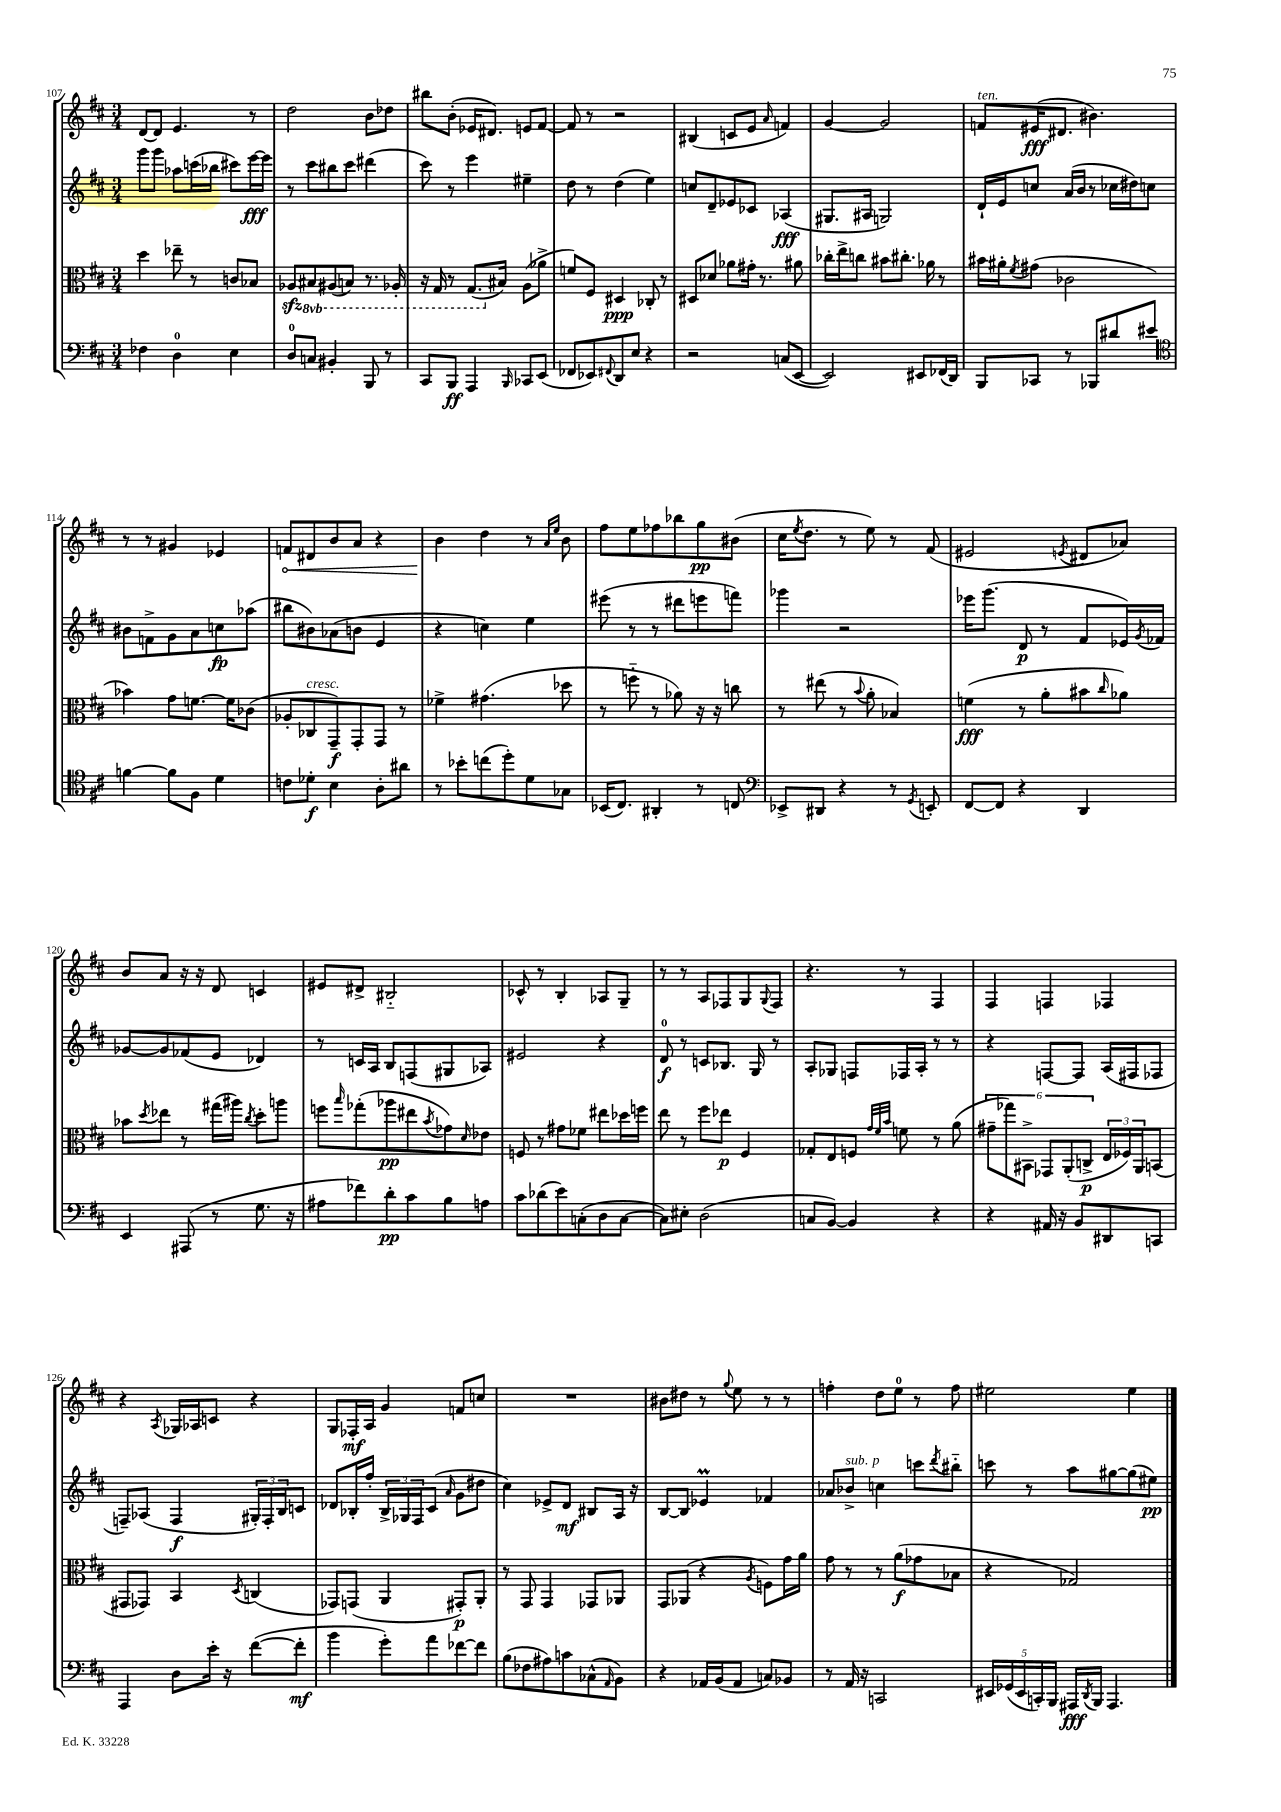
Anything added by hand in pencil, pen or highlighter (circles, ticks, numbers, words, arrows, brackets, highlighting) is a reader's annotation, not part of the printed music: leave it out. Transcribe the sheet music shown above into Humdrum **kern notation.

**kern	**dynam	**kern	**dynam	**kern	**dynam	**kern	**dynam
*part4	*part4	*part3	*part3	*part2	*part2	*part1	*part1
*staff4	*staff4	*staff3	*staff3	*staff2	*staff2	*staff1	*staff1
*clefF4	*	*clefC3	*	*clefG2	*	*clefG2	*
*k[f#c#]	*	*k[f#c#]	*	*k[f#c#]	*	*k[f#c#]	*
*M3/4	*	*M3/4	*	*M3/4	*	*M3/4	*
=107	=107	=107	=107	=107	=107	=107	=107
4F-X\	.	4dd\	.	8ggg\L	.	[8d/L	.
.	.	.	.	8ggg\J	.	8d/J]	.
4D\	.	8ee-X~\	.	8aa-X\L	.	4.e/	.
.	.	8r	.	(16cccn\L	.	.	.
.	.	.	.	16bb-X\JJ	.	.	.
4E\	.	8cn/L	.	8ccc#X\L)	.	.	.
.	.	8B-X/J	.	[16eee\L	fff	8r	.
.	.	.	.	16eee\JJ]	.	.	.
=108	=108	=108	=108	=108	=108	=108	=108
8D/L	.	8A-Xzz/L	.	8r	.	2dd\	.
*	*	*8ba	*	*	*	*	*
8Cn/J	.	8BB#X/	.	8ccc#\L	.	.	.
4BB#X'/	.	(8AA#X/	.	8bb#X\	.	.	.
.	.	8BBn/J)	.	8ccc#\J	.	.	.
8BBB/	.	8.r	.	(4ddd#X\	.	8b\L	.
8r	.	.	.	.	.	8dd-X\J	.
.	.	16AA-X'/	.	.	.	.	.
=109	=109	=109	=109	=109	=109	=109	=109
8CC#/L	.	16r	.	8ccc#\)	.	8bb#X\L	.
.	.	16GG/	.	.	.	.	.
8BBB/J	ff	8r	.	8r	.	(8b'\J	.
4AAA/	.	(8.GG/L	.	4eee\	.	16e-X/KL	.
.	.	.	.	.	.	8.d#X/J)	.
*	*	*X8ba	*	*	*	*	*
.	.	16B#X/Jk)	.	.	.	.	.
16qqBBB/	.	.	.	.	.	.	.
8CC-X/L	.	(8A\L	.	4ee#X~\	.	8en/L	.
(8EE/J	.	8a-X^\J	.	.	.	[8f#/J	.
=110	=110	=110	=110	=110	=110	=110	=110
8FF-X/L	.	8fn/L)	.	8dd\	.	8f#/]	.
8EE-X/)	.	8F#/J	.	8r	.	8r	.
8qqFF#X/	.	.	.	.	.	.	.
8DD/	.	4D#X/	ppp	(4dd\	.	2r	.
8E/J	.	.	.	.	.	.	.
4r	.	8C-X'/	.	4ee\)	.	.	.
.	.	8r	.	.	.	.	.
=111	=111	=111	=111	=111	=111	=111	=111
2r	.	8D#X/L	.	8ccn/L	.	(4B#X/	.
.	.	8d-X/J	.	8d~/	.	.	.
.	.	8a-X\L	.	8e-X/	.	8cn/L	.
.	.	16g#X'\Jk	.	8c-X/J	.	8e/J	.
.	.	8.r	.	.	.	.	.
.	.	.	.	.	.	16qqa/	.
(8Cn/L	.	.	.	(4A-X/	fff	4fn/)	.
[8EE/J	.	8a#X\	.	.	.	.	.
=112	=112	=112	=112	=112	=112	=112	=112
2EE/])	.	16cc-X'\LL	.	8.G#X/L	.	[4g/	.
.	.	16ee^\J	.	.	.	.	.
.	.	8ccn\J	.	.	.	.	.
.	.	.	.	16A#X/Jk	.	.	.
.	.	8b#X\L	.	2Gn/)	.	2g/]	.
.	.	8.cc#X'\J	.	.	.	.	.
8EE#X/L	.	.	.	.	.	.	.
.	.	16a-X\	.	.	.	.	.
(16FF-X/L	.	8r	.	.	.	.	.
16DD/JJ)	.	.	.	.	.	.	.
=113	=113	=113	=113	=113	=113	=113	=113
!	!	!	!	!	!	!LO:TX:a:i:t=ten.	!
8BBB/L	.	16b#X\LL	.	16d`/LL	.	8fn/L	.
.	.	16a#X'\J	.	16e/J	.	.	.
.	.	8qf#/	.	.	.	.	.
8CC-X/J	.	(8g#X\J	.	8ccn/J	.	(16e#X/K	fff
.	.	.	.	.	.	8.d#X/J	.
8r	.	2c-X\	.	(16a/LL	.	.	.
.	.	.	.	16b/JJ	.	.	.
8BBB-X/L	.	.	.	8r	.	4.b#X\)	.
8d#X/	.	.	.	16cc-X\LL	.	.	.
.	.	.	.	16dd#X\J)	.	.	.
8e#X/J	.	.	.	8ccn\J	.	.	.
!!LO:LB:g=z
=114	=114	=114	=114	=114	=114	=114	=114
*clefC4	*	*	*	*	*	*	*
[4fn\	.	4b-X\)	.	8b#X\L	.	8r	.
.	.	.	.	8fn^\	.	8r	.
8f\L]	.	8g\L	.	8g\	.	4g#X/	.
8F#\J	.	[8.fn\J	.	8a\	.	.	.
4d\	.	.	.	8ccn\	fp	4e-X/	.
.	.	16f\KL]	.	.	.	.	.
.	.	(8c-X\J	.	(8aa-X\J	.	.	.
=115	=115	=115	=115	=115	=115	=115	=115
!	!	!	!	!	!	!	!LO:HP:b
8cn\L	.	8A-X'/L	.	8bb#X\L	.	8fn/L	<
!	!	!LO:TX:a:i:t=cresc.	!	!	!	!	!
8d-X'\J	f	8C-X/	.	8b#X\)	.	8d#X/	.
4B\	.	8GG~/)	f	(8a-X\	.	8b/	.
.	.	8GG'/	.	8bn\J	.	8a/J	.
8A'\L	.	8GG/J	.	4e/	.	4r	.
8a#X\J	.	8r	.	.	.	.	.
=116	=116	=116	=116	=116	=116	=116	=116
8r	.	4f-X^\	.	4r	.	4b\	.
8b-X'\L	.	.	.	.	.	.	.
(8ccn\	.	(4.g#X\	.	4ccn\)	.	4dd\	[
8dd'\)	.	.	.	.	.	.	.
8d\	.	.	.	4ee\	.	8r	.
.	.	.	.	.	.	16qqa/LL	.
.	.	.	.	.	.	16qqee/JJ	.
8G-X\J	.	8dd-X\	.	.	.	8b\	.
=117	=117	=117	=117	=117	=117	=117	=117
(16BB-X/KL	.	8r	.	(8eee#X\	.	8ff#\L	.
8.C#/J)	.	.	.	.	.	.	.
.	.	8ffn\	.	8r	.	8ee\	.
4AA#X'/	.	8r	.	8r	.	8ff-X\	.
.	.	8a-X\)	.	8ddd#X\L	.	8bb-X\	.
8r	.	16r	.	8eeen\	.	8gg\	pp
.	.	16r	.	.	.	.	.
8Cn/	.	8ccn\	.	8fffn\J)	.	(8b#X\J	.
=118	=118	=118	=118	=118	=118	=118	=118
*clefF4	*	*	*	*	*	*	*
8EE-X^/L	.	8r	.	4ggg-X\	.	16cc#\KL	.
.	.	.	.	.	.	8qee/	.
.	.	.	.	.	.	8.dd\J	.
8DD#X/J	.	(8ee#X\	.	.	.	.	.
4r	.	8r	.	2r	.	8r	.
.	.	8qqb/	.	.	.	.	.
.	.	8a'\	.	.	.	8ee\)	.
8r	.	4B-X/)	.	.	.	8r	.
8qGG/	.	.	.	.	.	.	.
8EEn'/	.	.	.	.	.	(8f#/	.
=119	=119	=119	=119	=119	=119	=119	=119
[8FF#/L	.	(4fn\	fff	16eee-X\KL	.	2e#X/	.
.	.	.	.	(8.ggg\J	.	.	.
8FF#/J]	.	.	.	.	.	.	.
4r	.	8r	.	8d/	p	.	.
.	.	8a'\L	.	8r	.	.	.
.	.	.	.	.	.	8qen/	.
4DD/	.	8b#X\	.	8f#/L	.	8d#X/L	.
.	.	16qqcc#/	.	.	.	.	.
.	.	8a-X\J)	.	16e-X/L)	.	8a-X/J)	.
.	.	.	.	8qg/	.	.	.
.	.	.	.	16f-X/JJ	.	.	.
!!LO:LB:g=z
=120	=120	=120	=120	=120	=120	=120	=120
4EE/	.	8b-X\L	.	[8g-X/L	.	8b/L	.
.	.	8qdd/	.	.	.	.	.
.	.	8ee-X\J	.	8g-/]	.	8a/J	.
(8AAA#X/	.	8r	.	(8f-X/	.	16r	.
.	.	.	.	.	.	16r	.
8r	.	(16gg#X\LL	.	8e/J	.	8d/	.
.	.	16aa#X\JJ)	.	.	.	.	.
.	.	8qcc#/	.	.	.	.	.
8.G\	.	8dd'\L	.	4d-X/)	.	4cn/	.
.	.	8aan\J	.	.	.	.	.
16r	.	.	.	.	.	.	.
=121	=121	=121	=121	=121	=121	=121	=121
8A#X\L	.	8ffn\L	.	8r	.	8e#X/L	.
.	.	16qqbb/	.	.	.	.	.
8f-X\)	.	(8gg-X'\	.	16cn/LL	.	8d#X^/J	.
.	.	.	.	16A/JJ	.	.	.
8d'\	pp	8aa-X\	pp	8B/L	.	2B#X/	.
8c#\	.	8ee#X\	.	(8Fn/	.	.	.
.	.	8qb/	.	.	.	.	.
8B\	.	8g-X\)	.	8G#X/	.	.	.
.	.	16qqd/	.	.	.	.	.
8An\J	.	8e-X\J	.	8A-X/J)	.	.	.
=122	=122	=122	=122	=122	=122	=122	=122
8c#\L	.	8Fn/	.	2e#X/	.	8c-X^^/	.
(8d-X\	.	8r	.	.	.	8r	.
8e\)	.	8g#X\L	.	.	.	4B'/	.
(8Cn'\	.	8f-X\J	.	.	.	.	.
8D\	.	8ee#X\L	.	4r	.	8A-X/L	.
[8C\J	.	16dd-X\L	.	.	.	8G~/J	.
.	.	16ffn\JJ	.	.	.	.	.
=123	=123	=123	=123	=123	=123	=123	=123
8C\L])	.	8ee\	.	8d/	f	8r	.
8E#X'\J	.	8r	.	8r	.	8r	.
(2D\	.	8ff#\L	.	8cn/L	.	8A/L	.
.	.	8ee-X\J	p	8.B-X/J	.	8F-X/	.
.	.	4F#/	.	.	.	8G/	.
.	.	.	.	16G/	.	.	.
.	.	.	.	.	.	8qqG/	.
.	.	.	.	8r	.	8F-/J	.
=124	=124	=124	=124	=124	=124	=124	=124
8Cn/L	.	8G-X'/L	.	8A'/L	.	4.r	.
[8BB/J)	.	8E/	.	8G-X/J	.	.	.
4BB/]	.	8Fn/J	.	8Fn/L	.	.	.
.	.	32qqg/LLL	.	.	.	.	.
.	.	32qqf#/	.	.	.	.	.
.	.	32qqb/JJJ	.	.	.	.	.
.	.	8fn\	.	16F-X/L	.	8r	.
.	.	.	.	16A'/JJ	.	.	.
4r	.	8r	.	8r	.	4F#/	.
.	.	(8a\	.	8r	.	.	.
=125	=125	=125	=125	=125	=125	=125	=125
4r	.	12g#X~\L	.	4r	.	4F#/	.
.	.	12gg-X\)	.	.	.	.	.
.	.	12BB#X^\J	.	.	.	.	.
16AA#X/	.	12GG-X/L	.	[8Fn/L	.	4Fn/	.
16r	.	.	.	.	.	.	.
.	.	(12AA'/	.	.	.	.	.
8BB/L	.	.	.	8F/J]	.	.	.
.	.	12Cn^/J	p	.	.	.	.
8DD#X/	.	24E/LL	.	(16A/LL	.	4F-X/	.
.	.	24F-X/)	.	.	.	.	.
.	.	.	.	16F#X/J	.	.	.
.	.	24AA/J	.	.	.	.	.
8CCn/J	.	(8BBn/J	.	8F-X/J	.	.	.
!!LO:LB:g=z
=126	=126	=126	=126	=126	=126	=126	=126
4AAA/	.	8GG#X/L	.	8Fn~/L)	.	4r	.
.	.	8GG-X/J)	.	(8A-X/J	.	.	.
.	.	.	.	.	.	8qA/	.
8D\L	.	4BB/	.	4F/	f	16G-X/LL	.
.	.	.	.	.	.	16A-X/J	.
16e'\Jk	.	.	.	.	.	8cn/J	.
16r	.	.	.	.	.	.	.
.	.	8qD/	.	.	.	.	.
([8f#\L	.	(4Cn/	.	24G#X'/LL)	.	4r	.
.	.	.	.	24F'/	.	.	.
.	.	.	.	24B/J	.	.	.
8f#'\J]	mf	.	.	8cn/J	.	.	.
=127	=127	=127	=127	=127	=127	=127	=127
4b\	.	8GG-X/L)	.	8d-X/L	.	8G/L	.
.	.	(8GGn/J	.	16B-X'/L	.	16F-X'/L	mf
.	.	.	.	16ff#'/JJ	.	16A/JJ	.
8g'\L)	.	4AA/	.	24B-^/LL	.	4g/	.
.	.	.	.	24G-X/	.	.	.
.	.	.	.	24F#/J	.	.	.
8a\	.	.	.	(8c#/J	.	.	.
.	.	.	.	16qqa/	.	.	.
[8f-X\	.	8GG#X'/L)	p	8g\L	.	8fn/L	.
8f-\J]	.	8AA'/J	.	8dd#X\J	.	8ccn/J	.
=128	=128	=128	=128	=128	=128	=128	=128
(8B\L	.	8r	.	4cc#\)	.	2.r	.
8F-X\	.	8GG/	.	.	.	.	.
8A#X\)	.	4GG/	.	8e-X^/L	.	.	.
8cn\	.	.	.	8d/J	mf	.	.
(8C-X^^\	.	8GG-X/L	.	8B#X/L	.	.	.
16qqAA/	.	.	.	.	.	.	.
8BB\J)	.	8AA-X/J	.	16A/Jk	.	.	.
.	.	.	.	16r	.	.	.
=129	=129	=129	=129	=129	=129	=129	=129
4r	.	8GG/L	.	[8B/L	.	8b#X\L	.
.	.	(8AA-X/J	.	8B/J]	.	8dd#X\J	.
16AA-X/LL	.	4r	.	4e-XM/	.	8r	.
(16BB/J	.	.	.	.	.	.	.
.	.	.	.	.	.	8qqgg/	.
8AA-/J	.	.	.	.	.	8ee\	.
.	.	8qA/	.	.	.	.	.
8Cn/L)	.	8Fn\L)	.	4f-X/	.	8r	.
8BB-X/J	.	16g\L	.	.	.	8r	.
.	.	16a\JJ	.	.	.	.	.
=130	=130	=130	=130	=130	=130	=130	=130
8r	.	8g\	.	8a-X/L	.	4ffn'\	.
!	!	!	!	!LO:TX:a:i:t=sub. p	!	!	!
16AA/	.	8r	.	8b-X^/J	.	.	.
16r	.	.	.	.	.	.	.
2CCn/	.	8r	.	4ccn\	.	8dd\L	.
.	.	(8a\L	f	.	.	8ee\J	.
.	.	8g-X\	.	8cccn\L	.	8r	.
.	.	.	.	8qddd/	.	.	.
.	.	8B-X\J	.	8bb#X\J	.	8ff\	.
=131	=131	=131	=131	=131	=131	=131	=131
20EE#X/LL	.	4r	.	8cccn\	.	2ee#X\	.
(20GG-X/	.	.	.	.	.	.	.
20EE#/	.	.	.	.	.	.	.
.	.	.	.	8r	.	.	.
20CCn'/)	.	.	.	.	.	.	.
20BBB/JJ	.	.	.	.	.	.	.
16AAA#X/LL	fff	2G-X/)	.	8aa\L	.	.	.
8qDD/	.	.	.	.	.	.	.
16BBB/JJ	.	.	.	.	.	.	.
4.AAA#/	.	.	.	[8gg#X\	.	.	.
.	.	.	.	(8gg#\]	.	4ee#\	.
.	.	.	.	8ee#X\J)	pp	.	.
==	==	==	==	==	==	==	==
*-	*-	*-	*-	*-	*-	*-	*-
